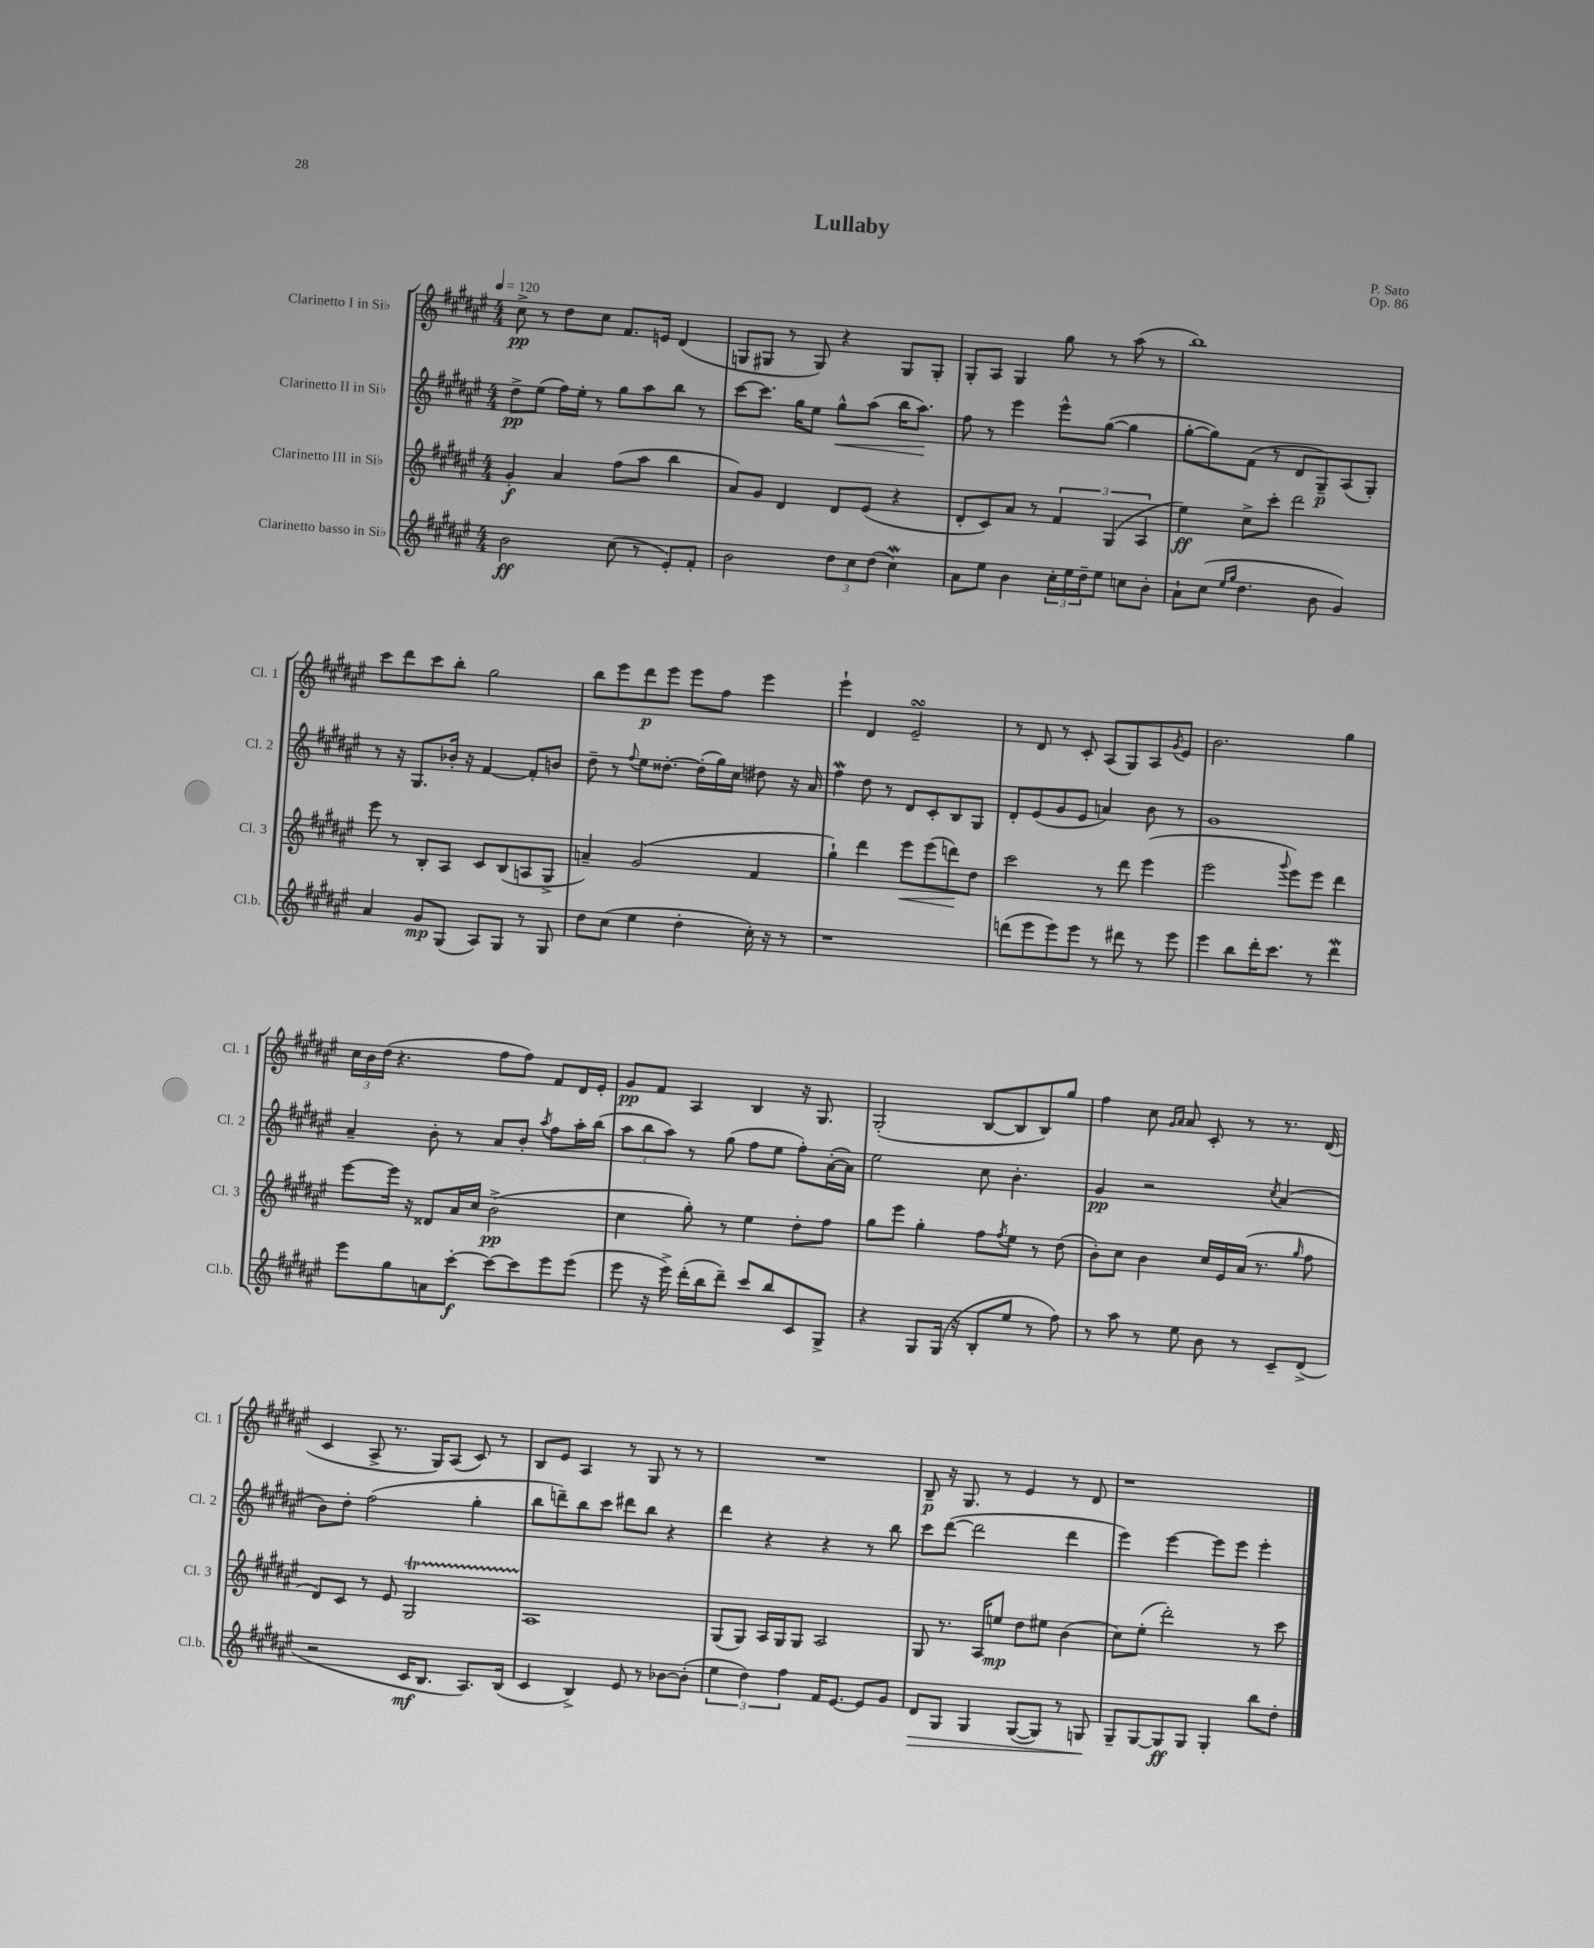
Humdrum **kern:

**kern	**kern	**kern	**kern
*staff4	*staff3	*staff2	*staff1
*clefG2	*clefG2	*clefG2	*clefG2
*k[f#c#g#d#a#e#]	*k[f#c#g#d#a#e#]	*k[f#c#g#d#a#e#]	*k[f#c#g#d#a#e#]
*M4/4	*M4/4	*M4/4	*M4/4
*MM120	*MM120	*MM120	*MM120
2b	4g#'	8dd#^	8cc#^
.	.	(8ee#	8r
.	4a#	16ff#)	8dd#
.	.	16ee#'	.
.	.	8r	8cc#
(8cc#	(8ff#	8gg#	8.f#
8r	8aa#	8aa#	.
.	.	.	16e
8e#')	4bb	8bb	(4d#
8f#'	.	8r	.
=	=	=	=
2b	8a#)	[8ccc#	8G
.	8g#	8.ccc#]	8G#
.	4d#	.	8r
.	.	16gg#	.
.	.	8ee#	8G#)
12dd#	8d#	8gg#^^	4r
12cc#	.	.	.
.	(8e#	(8aa#	.
(12dd#	.	.	.
4cc#)	4r	16bb	8G#
.	.	8.aa#)	.
.	.	.	8G#'
=	=	=	=
8a#	8d#'	8ff#	8G#'
8ee#	8c#)	8r	8A#
4b	8a#	4eee#	4G#
.	8r	.	.
24cc#'	6f#	8eee#^^	8gg#
24ee#	.	.	.
24dd#~	.	.	.
8ee#	.	([8gg#	8r
.	(6G#	.	.
8cc	.	4gg#]	(8aa#
.	6A#	.	.
8b'	.	.	8r
=	=	=	=
8a#`	4ee#)	[8gg#'	1bb)
(8cc#	.	8gg#])	.
16qqee#	.	.	.
16qqgg#	.	.	.
4.dd#	8cc#^	(8f#	.
.	8ccc#'	8r	.
.	2ddd#	8d#	.
8b	.	8G#~)	.
4g#)	.	(8A#	.
.	.	8G#')	.
=	=	=	=
4a#	8eee#	8r	8ccc#
.	8r	16r	8ddd#
.	.	8.G#	.
8g#	8B'	.	8ccc#
(8G#	8A#	16b-'	8bb'
.	.	16r	.
8A#)	8c#	[4f#	2gg#
8G#	(8B	.	.
8r	8A	8f#']	.
8G#	8G#^	8b	.
=	=	=	=
8dd#	4a~)	8dd#~	8bb
(8cc#	.	8r	8eee#
.	.	8qqff#	.
4ee#	(2g#	8ee#	8ddd#
.	.	[8.dd##'	8eee#
4dd#'	.	.	8eee#
.	.	(16dd##']	.
.	.	16gg#)	8ff#
.	.	16cc#	.
16cc#')	4f#	8dd#	4eee#
16r	.	.	.
8r	.	16r	.
.	.	16a#	.
=	=	=	=
1r	4gg#`)	4ff#	4eee#`
.	4ddd#	8dd#	4d#
.	.	8r	.
.	8eee#	8d#	2e#~
.	(8eee#	8c#'	.
.	8ddd)	8B	.
.	8dd#	8G#	.
=	=	=	=
(8ddd	2ccc#	8d#'	8r
8eee#	.	(8e#	8d#
8eee#)	.	8g#	8r
8eee#	.	8e#	8c#'
8r	8r	4a)	(8A#
8ddd#	8ddd#	.	8G#)
8r	(4eee#	8b	8A#
.	.	.	8qg#
8eee#	.	8r	8e#
=	=	=	=
4eee#	2eee#	1g#	2.b
8bb	.	.	.
16ddd#'	.	.	.
8.ccc#	.	.	.
.	8qqggg#	.	.
.	8eee#)	.	.
8r	8eee#	.	.
4ddd#	4ddd#	.	4gg#
=	=	=	=
8eee#	[8eee#	4a#~	24cc#
.	.	.	24b
.	.	.	(24dd#
8gg#	16eee#]	.	4.r
.	16r	.	.
8a	8d##	8b'	.
[8ccc#'	16a#	8r	.
.	16cc#	.	.
8ccc#_	(2b^	8a#	8ff#
8ccc#]	.	8b'	8ff#)
.	.	8qaa#	.
8eee#	.	8ff#	8f#
(8eee#	.	16aa#'	16d#
.	.	(16bb	16e#'
=	=	=	=
8eee#	4cc#	12aa#	8g#
.	.	12bb	.
16r	.	.	8f#
.	.	12aa#)	.
16eee#^)	.	.	.
(16ddd#'	8gg#')	8r	4A#
16bb	.	.	.
8ddd#~)	8r	(8gg#	.
8ccc#	4ee#	8ff#	4B
8bb	.	8ee#	.
8c#	8dd#'	8ff#')	16r
.	.	.	8.G#
8G#^	8ff#	([16a#'	.
.	.	16a#])	.
=	=	=	=
4r	8gg#	2ee#	(2G#'
.	8eee#	.	.
8G#	4gg#'	.	.
(16G#	.	.	.
16r	.	.	.
8B'	8ff#	8cc#	[8B
.	8qff#	.	.
8ee#	8ee#	4.b'	8B]
8r	8r	.	8B)
8ff#)	(8dd#	.	8gg#
=	=	=	=
8r	8b')	4g#	4ff#
8aa#	8cc#	.	.
8r	4b	2r	8cc#
.	.	.	16qqg#
.	.	.	16qqa#
8ee#	.	.	8a#
8b	16cc#	.	8c#'
.	16e#	.	.
8r	(16a#	.	8r
.	8.r	.	.
.	.	8qcc#	.
8c#~	.	(4a#	8.r
.	16qqgg#	.	.
(8d#^	8ff#	.	.
.	.	.	(16d#
=	=	=	=
2r	8d#)	8b)	4c#
.	8c#	8dd#'	.
.	8r	(2ff#	8A#^
.	8e#	.	8.r
16c#	2G#	.	.
8.B	.	.	16G#)
.	.	.	(8A#
8.A#)	.	4gg#'	8c#)
.	.	.	8r
(16B	.	.	.
=	=	=	=
4c#	1A#	8bb	8B
.	.	8ddd~)	8e#
4B^)	.	8bb	4A#
.	.	8ccc#	.
8e#	.	8ddd#	8r
8r	.	8bb	8G#
[8b-	.	4r	8r
(8b-']	.	.	8r
=	=	=	=
6ee#	(8G#	4ddd#	1r
.	8G#)	.	.
6dd#)	.	.	.
.	16A#	4r	.
.	16G#	.	.
6ff#	.	.	.
.	8G#	.	.
16f#	2A#	4r	.
[8.e#	.	.	.
8e#]	.	8r	.
8g#	.	8bb	.
=	=	=	=
8d#	8G#	8ccc#	8B~
8G#	8.r	([8ddd#	16r
.	.	.	8.G#
4G#	.	2ddd#]	.
.	16A#	.	.
.	8ee	.	8r
([8G#	8dd#	.	4e#
8G#])	8ee#	.	.
8r	(4b	4ddd#	8r
8G	.	.	8d#
=	=	=	=
8G#~	8cc#)	4eee#)	1r
[8G#	(8ee#'	.	.
8G#]	2ddd#')	[4eee#	.
8G#	.	.	.
4G#'	.	8eee#]	.
.	.	8eee#	.
8bb	8r	4eee#'	.
8dd#'	8ccc#	.	.
==	==	==	==
*-	*-	*-	*-
